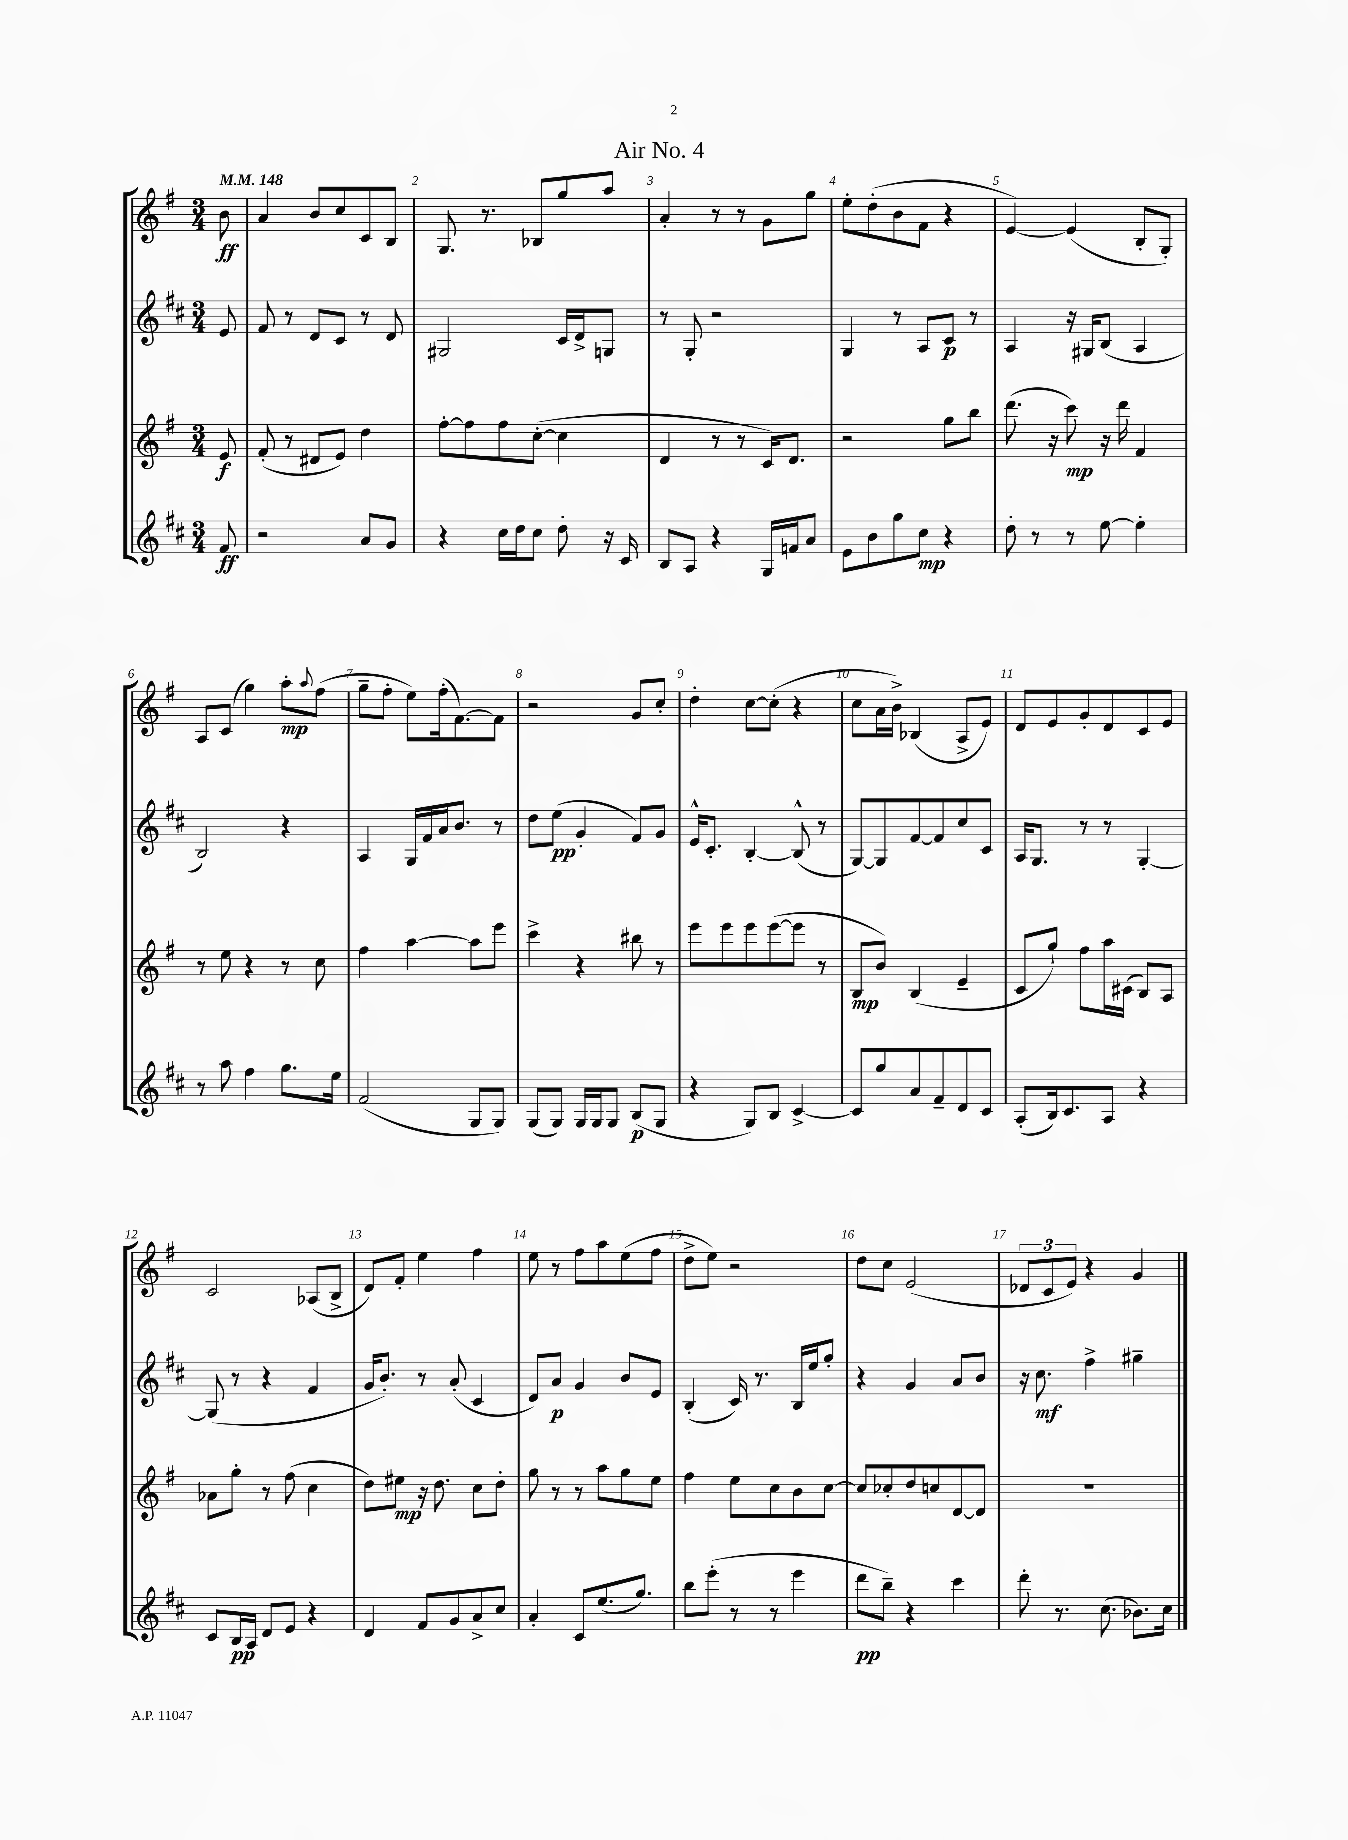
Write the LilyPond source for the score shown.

\header { title = "Air No. 4" }
<<
\new StaffGroup <<
\new Staff = "s0" {
    \clef treble \key g \major \numericTimeSignature \time 3/4 \partial 8 \tempo 4 = 148
    b'8\ff |
    a'4 b'8 c''8 c'8 b8 |
    g8. r8. bes8 g''8 a''8 |
    a'4-. r8 r8 g'8 g''8 |
    e''8-. d''8-.( b'8 fis'8 r4 |
    e'4~) e'4( b8-. g8-.) |
    a8 c'8( g''4) a''8-.\mp \appoggiatura { a''8 } fis''8( |
    g''8-- fis''8-. e''8) fis''16-.( fis'8.~) fis'8 |
    r2 g'8 c''8-. |
    d''4-. c''8~ c''8-.( r4 |
    c''8 a'16 b'16->) bes4( a8-> e'8) |
    d'8 e'8 g'8-. d'8 c'8 e'8 |
    c'2 aes8( b8-> |
    d'8) fis'8-. e''4 fis''4 |
    e''8 r8 fis''8 a''8 e''8( fis''8 |
    d''8-> e''8) r2 |
    d''8 c''8 e'2( |
    \tuplet 3/2 { des'8 c'8 e'8) } r4 g'4 \bar "|." |
}
\new Staff = "s1" {
    \clef treble \key d \major \numericTimeSignature \time 3/4 \partial 8
    e'8 |
    fis'8 r8 d'8 cis'8 r8 d'8 |
    gis2 cis'16 d'16-> g8 |
    r8 g8-. r2 |
    g4 r8 a8 cis'8\p r8 |
    a4 r16 gis16 b8( a4 |
    b2) r4 |
    a4 g16 fis'16 a'16 b'8. r8 |
    d''8 e''8\pp( g'4-. fis'8) g'8 |
    e'16-^ cis'8.-. b4~-. b8-^( r8 |
    g8~) g8 fis'8~ fis'8 cis''8 cis'8 |
    a16 g8. r8 r8 g4~-. |
    g8( r8 r4 fis'4 |
    g'16 b'8.-.) r8 a'8-.( cis'4 |
    d'8) a'8\p g'4 b'8 e'8 |
    b4-.( cis'16) r8. b16 e''16 g''8-. |
    r4 g'4 a'8 b'8 |
    r16 cis''8.\mf fis''4-> gis''4-- \bar "|." |
}
\new Staff = "s2" {
    \clef treble \key g \major \numericTimeSignature \time 3/4 \partial 8
    e'8\f |
    fis'8-.( r8 dis'8 e'8) d''4 |
    fis''8~-. fis''8 fis''8 c''8~-.( c''4 |
    d'4 r8 r8 c'16) d'8. |
    r2 g''8 b''8 |
    d'''8.( r16 c'''8\mp) r16 d'''16 fis'4 |
    r8 e''8 r4 r8 c''8 |
    fis''4 a''4~ a''8 e'''8 |
    c'''4-> r4 bis''8 r8 |
    e'''8 e'''8 e'''8 e'''8~( e'''8 r8 |
    b8\mp b'8) b4( e'4-- |
    c'8 g''8-!) fis''8 a''16 cis'16( b8) a8 |
    aes'8 g''8-. r8 fis''8( c''4 |
    d''8) eis''8\mp r16 d''8. c''8 d''8-. |
    g''8 r8 r8 a''8 g''8 e''8 |
    fis''4 e''8 c''8 b'8 c''8~ |
    c''8 ces''8-. d''8 c''8 d'8~ d'8 |
    R2. \bar "|." |
}
\new Staff = "s3" {
    \clef treble \key d \major \numericTimeSignature \time 3/4 \partial 8
    fis'8\ff |
    r2 a'8 g'8 |
    r4 cis''16 d''16 cis''8 d''8-. r16 cis'16 |
    b8 a8 r4 g16 f'16 a'8 |
    e'8 b'8 g''8 cis''8\mp r4 |
    d''8-. r8 r8 e''8~ e''4-. |
    r8 a''8 fis''4 g''8. e''16 |
    fis'2( g8 g8) |
    g8( g8) g16 g16 g8 b8\p( g8 |
    r4 g8) b8 cis'4~-> |
    cis'8 g''8 a'8 fis'8-- d'8 cis'8 |
    a8-.( b16) cis'8. a8 r4 |
    cis'8 b16\pp a16 d'8 e'8 r4 |
    d'4 fis'8 g'8 a'8-> cis''8 |
    a'4-. cis'8 e''8.( g''8.) |
    b''8 e'''8-.( r8 r8 e'''4 |
    d'''8\pp b''8--) r4 cis'''4 |
    d'''8-. r8. cis''8.( bes'8.) cis''16 \bar "|." |
}
>>
>>
\layout { \context { \Score \override BarNumber.break-visibility = ##(#f #t #t) barNumberVisibility = #all-bar-numbers-visible } }
